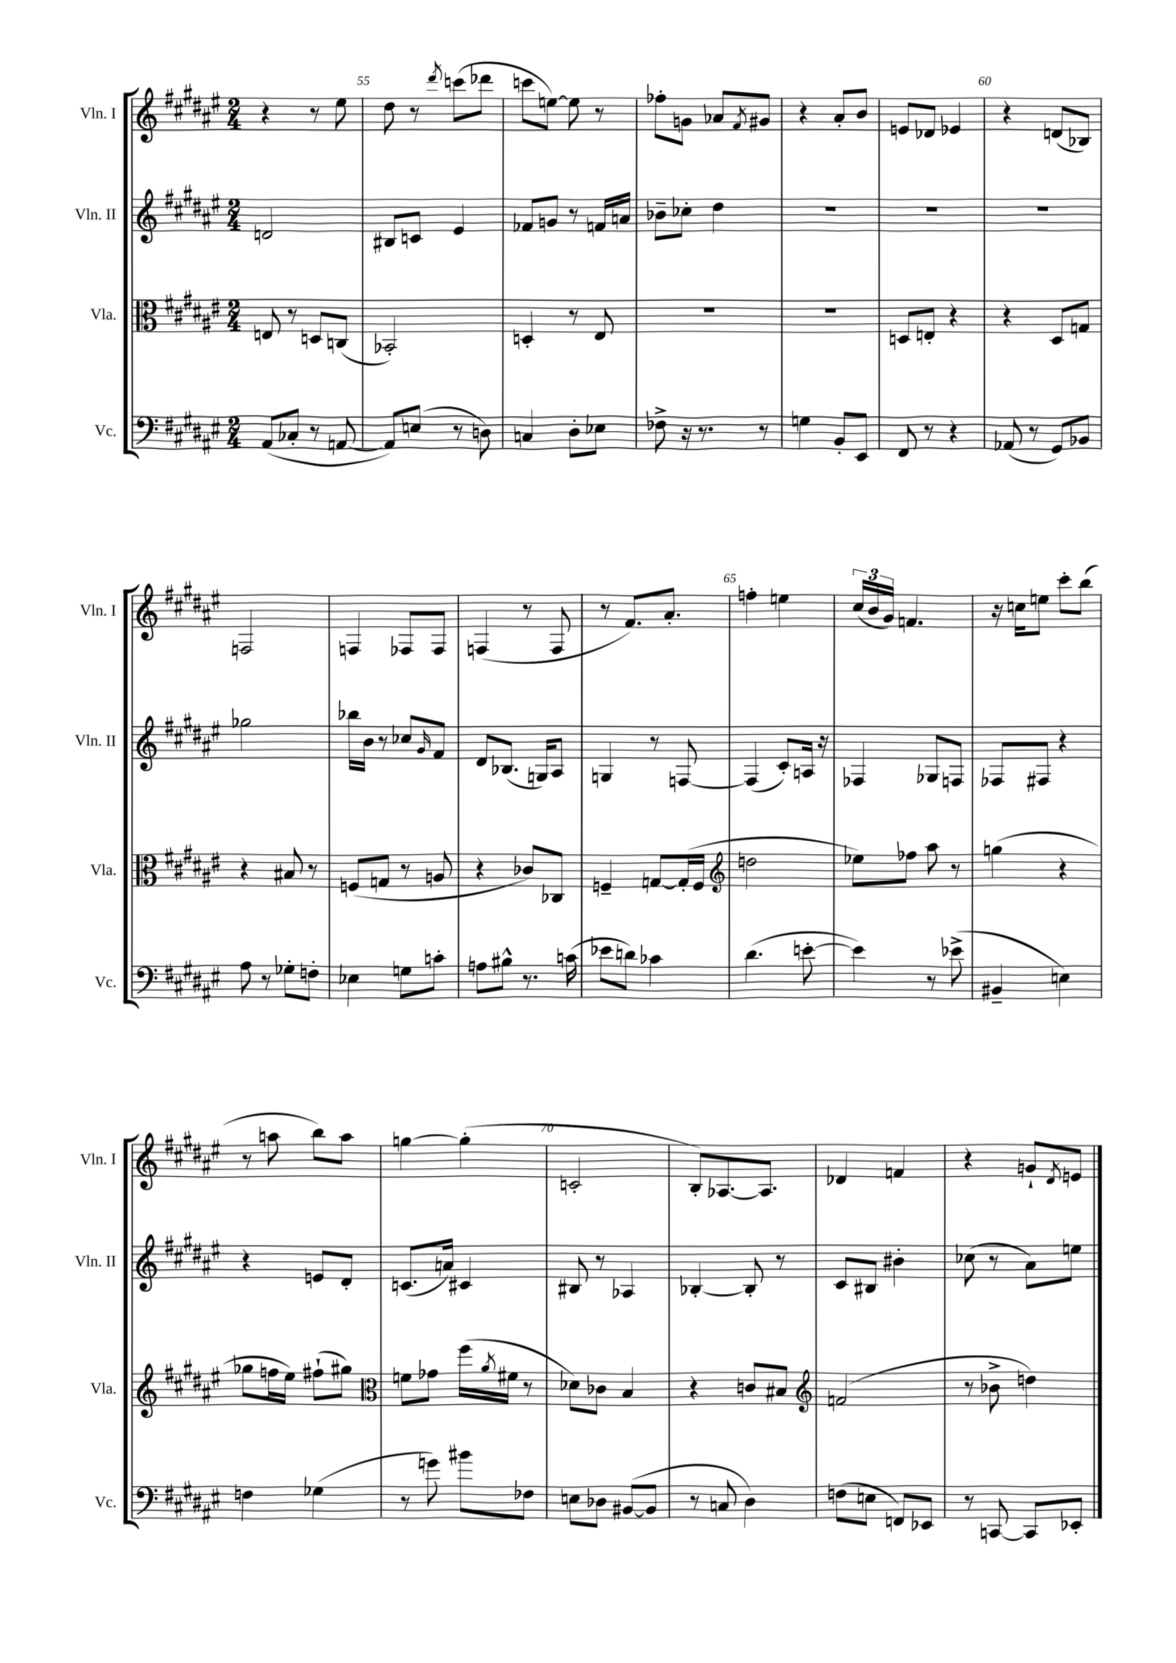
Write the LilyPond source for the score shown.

<<
\new StaffGroup <<
\new Staff = "s0" \with { instrumentName = "Vln. I" shortInstrumentName = "Vln. I" } {
    \clef treble \key fis \major \numericTimeSignature \time 2/4
    r4 r8 eis''8 |
    dis''8 r8 \acciaccatura { dis'''8 } c'''8( des'''8 |
    c'''8 e''8~) e''8 r8 |
    fes''8-. g'8 aes'8 \acciaccatura { fis'8 } gis'8 |
    r4 ais'8-. b'8 |
    e'8 des'8 ees'4 |
    r4 d'8( bes8) |
    f2 |
    f4 fes8 fes8 |
    f4( r8 f8 |
    r8 fis'8.) ais'8.-. |
    f''4-. e''4 |
    \tuplet 3/2 { cis''16( b'16 gis'16) } f'4. |
    r16 c''16 e''8 cis'''8-. b''8( |
    r8 a''8 b''8) a''8 |
    g''4~ g''4-.( |
    c'2-. |
    b8-.) aes8.~ aes8. |
    des'4 f'4 |
    r4 g'8-! \acciaccatura { dis'8 } e'8 \bar "|." |
}
\new Staff = "s1" \with { instrumentName = "Vln. II" shortInstrumentName = "Vln. II" } {
    \clef treble \key fis \major \numericTimeSignature \time 2/4
    d'2 |
    bis8 c'8 eis'4 |
    fes'8 g'8 r8 f'16 a'16 |
    bes'8-- ces''8-. dis''4 |
    R2 |
    R2 |
    R2 |
    ges''2 |
    bes''16 b'16 r8 ces''8 \grace { gis'16 } fis'8 |
    dis'8 bes8.( g16) ais8 |
    g4 r8 f8~ |
    f4( cis'8-.) a16 r16 |
    fes4 ges8 f8 |
    fes8 fis8 r4 |
    r4 e'8 dis'8-. |
    c'8.( a'16) cis'4 |
    bis8 r8 aes4 |
    bes4~-. bes8-. r8 |
    cis'8 bis8 bis'4-. |
    ces''8( r8 ais'8) e''8 \bar "|." |
}
\new Staff = "s2" \with { instrumentName = "Vla." shortInstrumentName = "Vla." } {
    \clef alto \key fis \major \numericTimeSignature \time 2/4
    e8 r8 d8 c8( |
    bes,2-.) |
    d4-. r8 eis8 |
    R2 |
    R2 |
    d8 e8-. r4 |
    r4 dis8 g8 |
    r4 bis8 r8 |
    f8( g8 r8 a8 |
    r4 ces'8) ces8 |
    f4-- g8~ g16-.( f16 |
    \clef treble d''2 |
    ees''8) fes''8 ais''8 r8 |
    g''4( r4 |
    ges''8 f''16 eis''16) fis''8-!( gis''8) |
    \clef alto f'8 ges'8 fis''16( \acciaccatura { ais'8 } fis'16 r8 |
    des'8) ces'8 b4 |
    r4 c'8 bis8 |
    \clef treble f'2( |
    r8 bes'8-> d''4) \bar "|." |
}
\new Staff = "s3" \with { instrumentName = "Vc." shortInstrumentName = "Vc." } {
    \clef bass \key fis \major \numericTimeSignature \time 2/4
    ais,8( ces8-. r8 a,8~ |
    a,8) e8( r8 d8) |
    c4 dis8-. ees8 |
    fes8-> r16 r8. r8 |
    g4 b,8-. eis,8 |
    fis,8 r8 r4 |
    aes,8( r8 gis,8) bes,8 |
    ais8 r8 ges8-. f8-. |
    ees4 g8 c'8-. |
    a8 bis8-^ r8. c'16( |
    ees'8 d'8) ces'4 |
    dis'4.( e'8~-. |
    e'4) r8 ees'8->( |
    bis,4-- e4) |
    f4 ges4( |
    r8 g'8) bis'8 fes8 |
    e8 des8 bis,8~( bis,8 |
    r8 c8 dis4) |
    f8( e8 f,8) ees,8 |
    r8 c,8~ c,8 ees,8-. \bar "|." |
}
>>
>>
\layout { \context { \Score currentBarNumber = #54 \override BarNumber.break-visibility = ##(#f #t #t) barNumberVisibility = #(every-nth-bar-number-visible 5) } }
